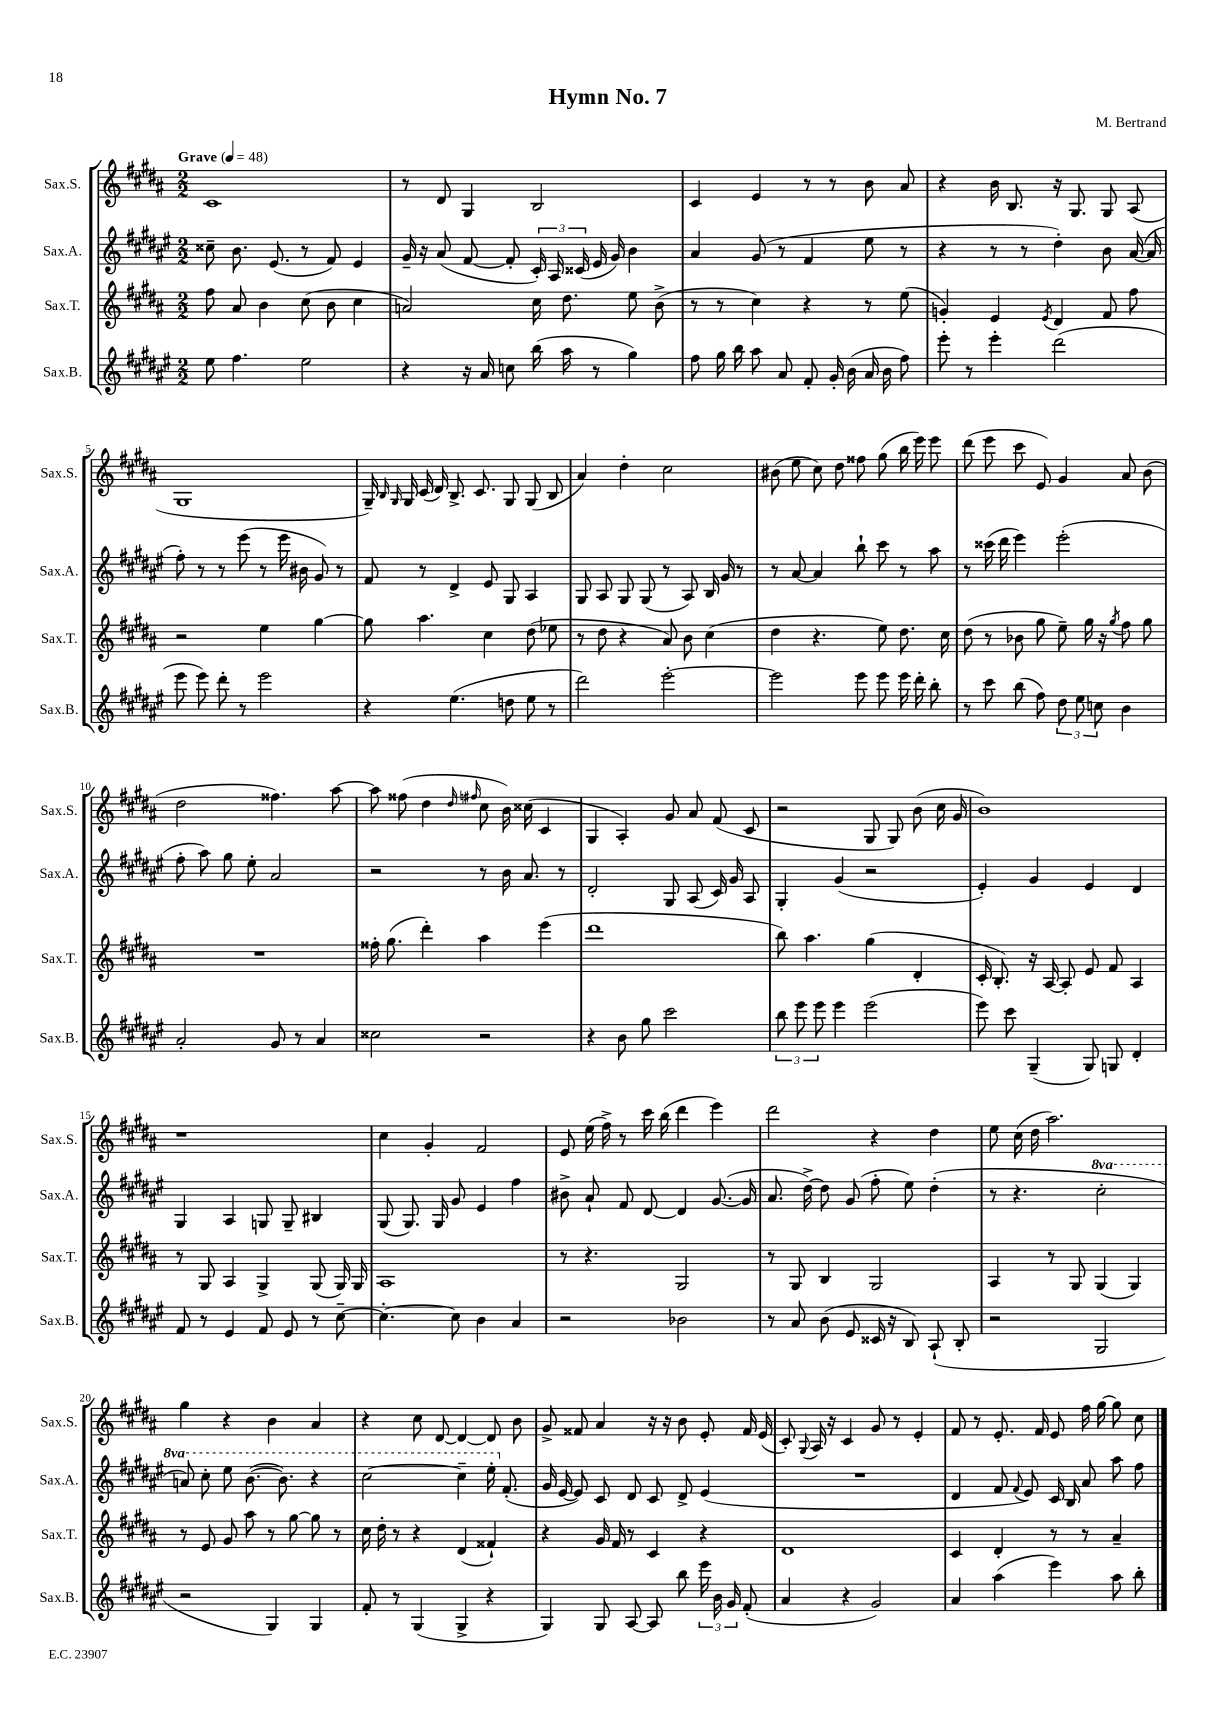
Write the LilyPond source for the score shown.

\header { title = "Hymn No. 7" composer = "M. Bertrand" }
<<
\new StaffGroup <<
\new Staff = "s0" \with { instrumentName = "Sax.S." shortInstrumentName = "Sax.S." } {
    \clef treble \key b \major \numericTimeSignature \time 2/2 \tempo "Grave" 4 = 48
    \autoBeamOff cis'1 |
    r8 dis'8 gis4 b2 |
    cis'4 e'4 r8 r8 b'8 ais'8 |
    r4 b'16 b8. r16 gis8. gis8 ais8( |
    gis1 |
    gis16--) \grace { b16 gis16 } gis16 cis'16( dis'16) b8.-> cis'8. gis8 gis8( b8 |
    ais'4) dis''4-. cis''2 |
    bis'8( e''8 cis''8) dis''8 fisis''8 gis''8( b''16 e'''16) e'''8 |
    dis'''8( e'''8 cis'''8 e'8) gis'4 ais'8 b'8( |
    dis''2 fisis''4.) ais''8~ |
    ais''8 fisis''8( dis''4 \grace { dis''16 fis''16 } cis''8 b'16) cisis''16( cis'4 |
    gis4 ais4-.) gis'8 ais'8 fis'8( cis'8 |
    r2 gis8 gis8) b'8( cis''16 gis'16 |
    b'1) |
    r1 |
    cis''4 gis'4-. fis'2 |
    e'8 e''16( fis''16->) r8 cis'''16 b''16( dis'''4 e'''4) |
    dis'''2 r4 dis''4 |
    e''8 cis''16( dis''16 ais''2.) |
    gis''4 r4 b'4 ais'4 |
    r4 cis''8 dis'8~ dis'4~ dis'8 b'8 |
    gis'8-> fisis'8 ais'4 r16 r16 b'8 e'8-. fisis'16 e'16( |
    cis'8-.) \appoggiatura { gis8 } ais16 r16 cis'4 gis'8 r8 e'4-. |
    fis'8 r8 e'8.-. fis'16 e'8 fis''16 gis''16~ gis''8 cis''8 \bar "|." |
}
\new Staff = "s1" \with { instrumentName = "Sax.A." shortInstrumentName = "Sax.A." } {
    \clef treble \key fis \major \numericTimeSignature \time 2/2 \set Staff.ottavationMarkups = #ottavation-simple-ordinals
    \autoBeamOff cisis''8-- b'8. eis'8.( r8 fis'8) eis'4 |
    gis'16-- r16 ais'8( fis'8~ fis'8-. \tuplet 3/2 { cis'16-.) ais16 cisis'16( } eis'16 gis'16) b'4 |
    ais'4 gis'8( r8 fis'4 eis''8 r8 |
    r4 r8 r8 dis''4-.) b'8 ais'16~( ais'16 |
    fis''8-.) r8 r8 eis'''8( r8 eis'''16 bis'16 gis'8) r8 |
    fis'8 r8 dis'4-> eis'8 gis8 ais4 |
    gis8 ais8 gis8 gis8( r8 ais8) b16 gis'16 r8 |
    r8 ais'8~ ais'4 b''8-! cis'''8 r8 ais''8 |
    r8 cisis'''16( dis'''16 eis'''4) eis'''2-.( |
    fis''8-. ais''8) gis''8 eis''8-. ais'2 |
    r2 r8 b'16 ais'8. r8 |
    dis'2-. gis8 ais8( cis'16) gis'16 ais8 |
    gis4-. gis'4( r2 |
    eis'4-.) gis'4 eis'4 dis'4 |
    gis4 ais4 g8 g8-- bis4 |
    gis8( gis8.) gis16 gis'8 eis'4 fis''4 |
    bis'8-> ais'8-! fis'8 dis'8~ dis'4 gis'8.~( gis'16 |
    ais'8. dis''16~->) dis''8 gis'8( fis''8-. eis''8) dis''4-.( |
    r8 r4. \ottava #1 cis'''2-. |
    a''8) cis'''8-. eis'''8 b''8.~( b''8.) r4 |
    cis'''2~ cis'''4-- eis'''16-. \ottava #0 fis'8.-.( |
    gis'16 eis'16~ eis'8) cis'8 dis'8 cis'8 dis'8-> eis'4( |
    R1 |
    dis'4 fis'8 \appoggiatura { fis'8 } eis'8) cis'16 b16 ais'8 ais''8 fis''8 \bar "|." |
}
\new Staff = "s2" \with { instrumentName = "Sax.T." shortInstrumentName = "Sax.T." } {
    \clef treble \key b \major \numericTimeSignature \time 2/2
    \autoBeamOff fis''8 ais'8 b'4 cis''8( b'8 cis''4 |
    a'2) cis''16 dis''8. e''8 b'8->( |
    r8 r8 cis''4) r4 r8 e''8( |
    g'4-.) e'4 \acciaccatura { e'8 } dis'4 fis'8 fis''8 |
    r2 e''4 gis''4~ |
    gis''8 ais''4. cis''4 dis''8( ees''8 |
    r8 dis''8 r4 ais'8) b'8 cis''4( |
    dis''4 r4. e''8) dis''8. cis''16 |
    dis''8( r8 bes'8 gis''8 e''8--) gis''16 r16 \acciaccatura { gis''8 } fis''8 gis''8 |
    R1 |
    fisis''16-. gis''8.( dis'''4-.) ais''4 e'''4( |
    dis'''1 |
    b''8) ais''4. gis''4( dis'4-. |
    cis'16-. b8.-.) r16 ais16~ ais8-. e'8 fis'8 ais4 |
    r8 gis8 ais4 gis4-> gis8( gis16) gis16 |
    ais1 |
    r8 r4. gis2 |
    r8 gis8 b4 gis2 |
    ais4 r8 gis8 gis4( gis4) |
    r8 e'8 gis'8 ais''8 r8 gis''8~ gis''8 r8 |
    cis''16 dis''16-. r8 r4 dis'4( fisis'4-!) |
    r4 gis'16 fis'16 r8 cis'4 r4 |
    dis'1 |
    cis'4 dis'4-. r8 r8 ais'4-- \bar "|." |
}
\new Staff = "s3" \with { instrumentName = "Sax.B." shortInstrumentName = "Sax.B." } {
    \clef treble \key fis \major \numericTimeSignature \time 2/2
    \autoBeamOff eis''8 fis''4. eis''2 |
    r4 r16 ais'16 c''8 b''16( ais''16 r8 gis''4) |
    fis''8 gis''16 b''16 ais''8 ais'8 fis'8-. gis'16-. b'16( ais'16 b'16 fis''8) |
    eis'''8-. r8 eis'''4-. dis'''2( |
    eis'''8 eis'''8) dis'''8-. r8 eis'''2 |
    r4 eis''4.( d''8 eis''8 r8 |
    dis'''2) eis'''2~-. |
    eis'''2 eis'''8 eis'''8 eis'''16 dis'''16-. b''8-. |
    r8 cis'''8 b''8( fis''8) \tuplet 3/2 { dis''8 eis''8 c''8 } b'4 |
    ais'2-. gis'8 r8 ais'4 |
    cisis''2 r2 |
    r4 b'8 gis''8 cis'''2 |
    \tuplet 3/2 { b''8 eis'''8 eis'''8 } eis'''4 eis'''2( |
    eis'''8) cis'''8 gis4--( gis8) g8 dis'4-. |
    fis'8 r8 eis'4 fis'8 eis'8 r8 cis''8~-- |
    cis''4.~-. cis''8 b'4 ais'4 |
    r2 bes'2 |
    r8 ais'8 b'8( eis'8 cisis'16 r16 b8) ais8-!( b8-. |
    r2 gis2 |
    r2 gis4) gis4 |
    fis'8-. r8 gis4( gis4-> r4 |
    gis4) gis8 ais8~ ais8 b''8 \tuplet 3/2 { eis'''16 b'16 gis'16 } fis'8-.( |
    ais'4 r4 gis'2) |
    ais'4 ais''4( eis'''4) ais''8 b''8-. \bar "|." |
}
>>
>>
